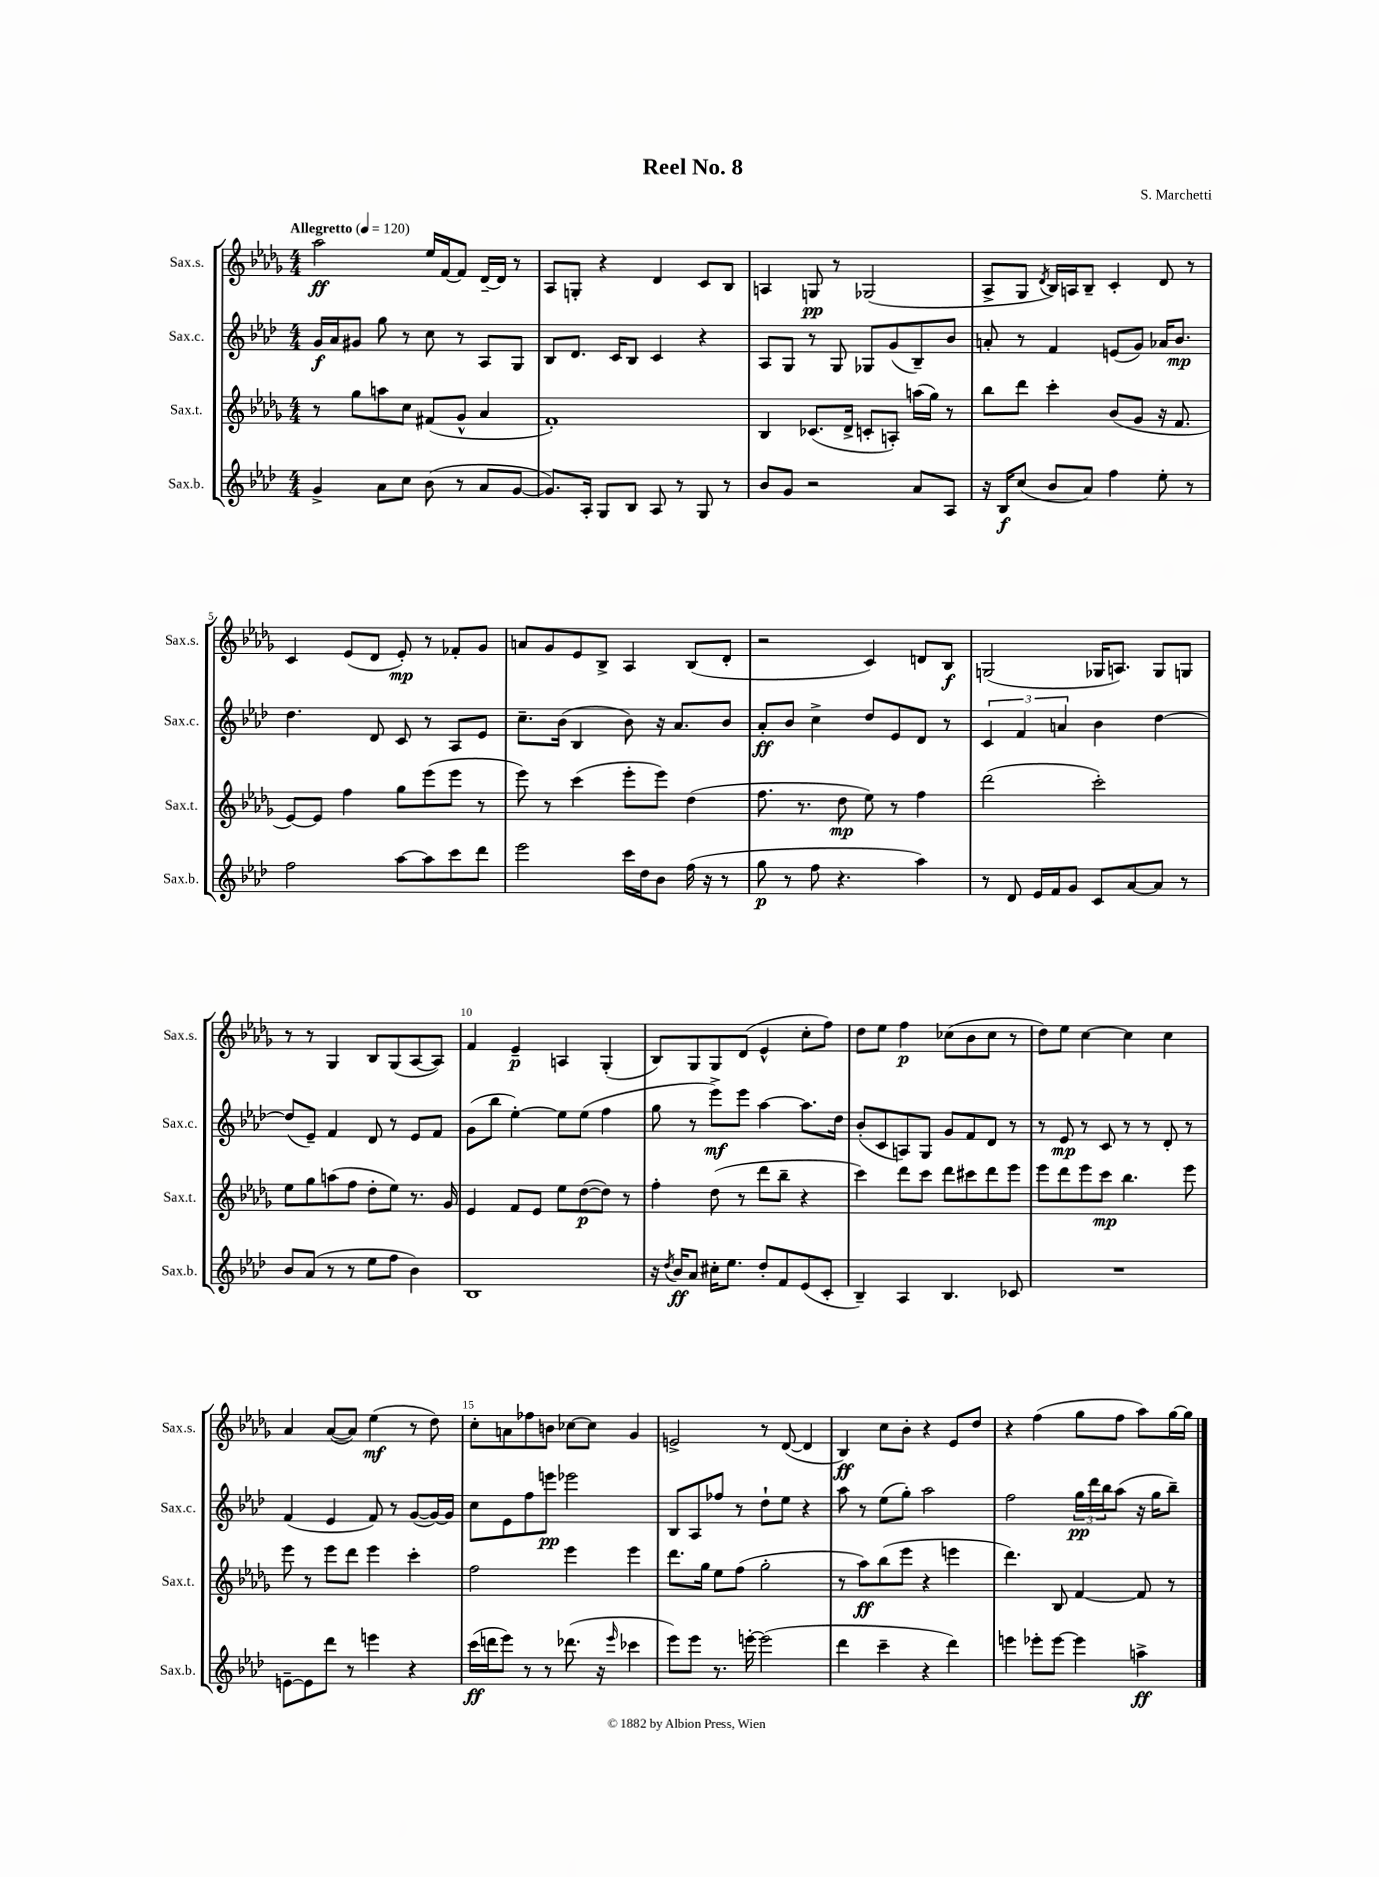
\header { title = "Reel No. 8" composer = "S. Marchetti" }
<<
\new StaffGroup <<
\new Staff = "s0" \with { instrumentName = "Sax.s." shortInstrumentName = "Sax.s." } {
    \clef treble \key des \major \numericTimeSignature \time 4/4 \tempo "Allegretto" 4 = 120
    aes''2\ff ees''16 f'16~ f'8 des'16~-- des'16 r8 |
    aes8 g8-. r4 des'4 c'8 bes8 |
    a4 g8\pp r8 ges2( |
    aes8-> ges8 \acciaccatura { des'8 } bes16) a16 bes8-- c'4-. des'8 r8 |
    c'4 ees'8( des'8 ees'8-.\mp) r8 fes'8-. ges'8 |
    a'8 ges'8 ees'8 bes8-> aes4 bes8( des'8-. |
    r2 c'4) d'8 bes8\f |
    g2( ges16 a8.) ges8 g8 |
    r8 r8 ges4 bes8 ges8( aes8~ aes8) |
    f'4 ees'4--\p a4 ges4-.( |
    bes8) ges8 ges8 des'8( ees'4-^ c''8-. f''8) |
    des''8 ees''8 f''4\p ces''8( bes'8 ces''8 r8 |
    des''8) ees''8 c''4~ c''4 c''4 |
    aes'4 aes'8~( aes'8) ees''4\mf( r8 des''8) |
    c''8-. a'8 fes''8 b'8 ces''8~ ces''8 ges'4 |
    e'2-> r8 des'8~( des'4 |
    bes4\ff) c''8 bes'8-. r4 ees'8 des''8 |
    r4 f''4( ges''8 f''8 aes''8) ges''16~ ges''16 \bar "|." |
}
\new Staff = "s1" \with { instrumentName = "Sax.c." shortInstrumentName = "Sax.c." } {
    \clef treble \key aes \major \numericTimeSignature \time 4/4
    g'16\f aes'16 gis'8 g''8 r8 c''8 r8 aes8 g8 |
    bes8 des'8. c'16 bes8 c'4 r4 |
    aes8 g8 r8 g8 ges8 g'8( bes8--) bes'8 |
    a'8-. r8 f'4 e'8( g'8) aes'16 bes'8.\mp |
    des''4. des'8 c'8 r8 aes8 ees'8 |
    c''8.-- bes'16( bes4 bes'8) r16 aes'8. bes'8 |
    aes'8-.\ff bes'8 c''4-> des''8 ees'8 des'8 r8 |
    \tuplet 3/2 { c'4 f'4 a'4 } bes'4 des''4~ |
    des''8( ees'8--) f'4 des'8 r8 ees'8 f'8 |
    g'8( bes''8 ees''4~-.) ees''8 ees''8( f''4 |
    g''8 r8 ees'''8->\mf) ees'''8 aes''4~ aes''8. des''16 |
    bes'8-.( c'8 a8) g8 g'8 f'8 des'8 r8 |
    r8 ees'8\mp r8 c'8 r8 r8 des'8-. r8 |
    f'4( ees'4 f'8) r8 g'8~( g'16~) g'16 |
    c''8 ees'8 f''8 e'''8\pp ees'''2 |
    bes8 aes8 fes''8 r8 des''8-! ees''8 r4 |
    aes''8 r8 ees''8( g''8-.) aes''2 |
    f''2 \tuplet 3/2 { g''16\pp des'''16 bes''16 } aes''8( r16 g''16 bes''8--) \bar "|." |
}
\new Staff = "s2" \with { instrumentName = "Sax.t." shortInstrumentName = "Sax.t." } {
    \clef treble \key des \major \numericTimeSignature \time 4/4
    r8 ges''8 a''8 c''8 fis'8( ges'8-^ aes'4 |
    f'1-.) |
    bes4 ces'8.( des'16-> c'8-. a8-.) a''16( ges''16) r8 |
    bes''8 des'''8 c'''4-. bes'8( ges'8 r16 f'8. |
    ees'8~) ees'8 f''4 ges''8 ees'''8( ees'''8 r8 |
    ees'''8) r8 c'''4( ees'''8-. ees'''8) des''4( |
    f''8. r8. des''8\mp ees''8) r8 f''4 |
    des'''2( c'''2-.) |
    ees''8 ges''8 a''8( f''8 des''8-. ees''8) r8. ges'16 |
    ees'4 f'8 ees'8 ees''8 des''8~\p( des''8) r8 |
    f''4-. des''8( r8 des'''8 bes''8-- r4 |
    c'''4) des'''8 c'''8 des'''8 cis'''8 des'''8 ees'''8 |
    ees'''8 des'''8 ees'''8 c'''8\mp bes''4. ees'''8 |
    ees'''8 r8 ees'''8 des'''8 ees'''4 c'''4-. |
    f''2 ees'''4 ees'''4 |
    des'''8. ges''16 ees''8 f''8( ges''2-. |
    r8 aes''8\ff) bes''8( ees'''8 r4 e'''4 |
    des'''4.) bes8 f'4~ f'8 r8 \bar "|." |
}
\new Staff = "s3" \with { instrumentName = "Sax.b." shortInstrumentName = "Sax.b." } {
    \clef treble \key aes \major \numericTimeSignature \time 4/4
    g'4-> aes'8 c''8 bes'8( r8 aes'8 g'8~ |
    g'8.) aes16-. g8 bes8 aes8 r8 g8 r8 |
    bes'8 g'8 r2 aes'8 aes8 |
    r16 bes16\f c''8( bes'8 aes'8) f''4 ees''8-. r8 |
    f''2 aes''8~ aes''8 c'''8 des'''8 |
    ees'''2 c'''16 des''16 bes'8 f''16( r16 r8 |
    g''8\p r8 f''8 r4. aes''4) |
    r8 des'8 ees'16 f'16 g'8 c'8 aes'8~ aes'8 r8 |
    bes'8 aes'8( r8 r8 ees''8 f''8 bes'4) |
    bes1 |
    r16 \acciaccatura { des''8 } bes'16\ff aes'8 cis''16-. ees''8. des''8-. f'8 ees'8( c'8-. |
    bes4--) aes4 bes4. ces'8 |
    R1 |
    e'8~-- e'8 des'''8 r8 e'''4 r4 |
    c'''16\ff( d'''16 ees'''8) r8 r8 des'''8.( r16 \grace { ees'''16 } ces'''4 |
    ees'''8) ees'''8 r8. e'''16~-. e'''2( |
    des'''4 c'''4-- r4 des'''4) |
    e'''4 ees'''8-. ees'''8~ ees'''4 a''4->\ff \bar "|." |
}
>>
>>
\layout { \context { \Score \override BarNumber.break-visibility = ##(#f #t #t) barNumberVisibility = #(every-nth-bar-number-visible 5) } }
